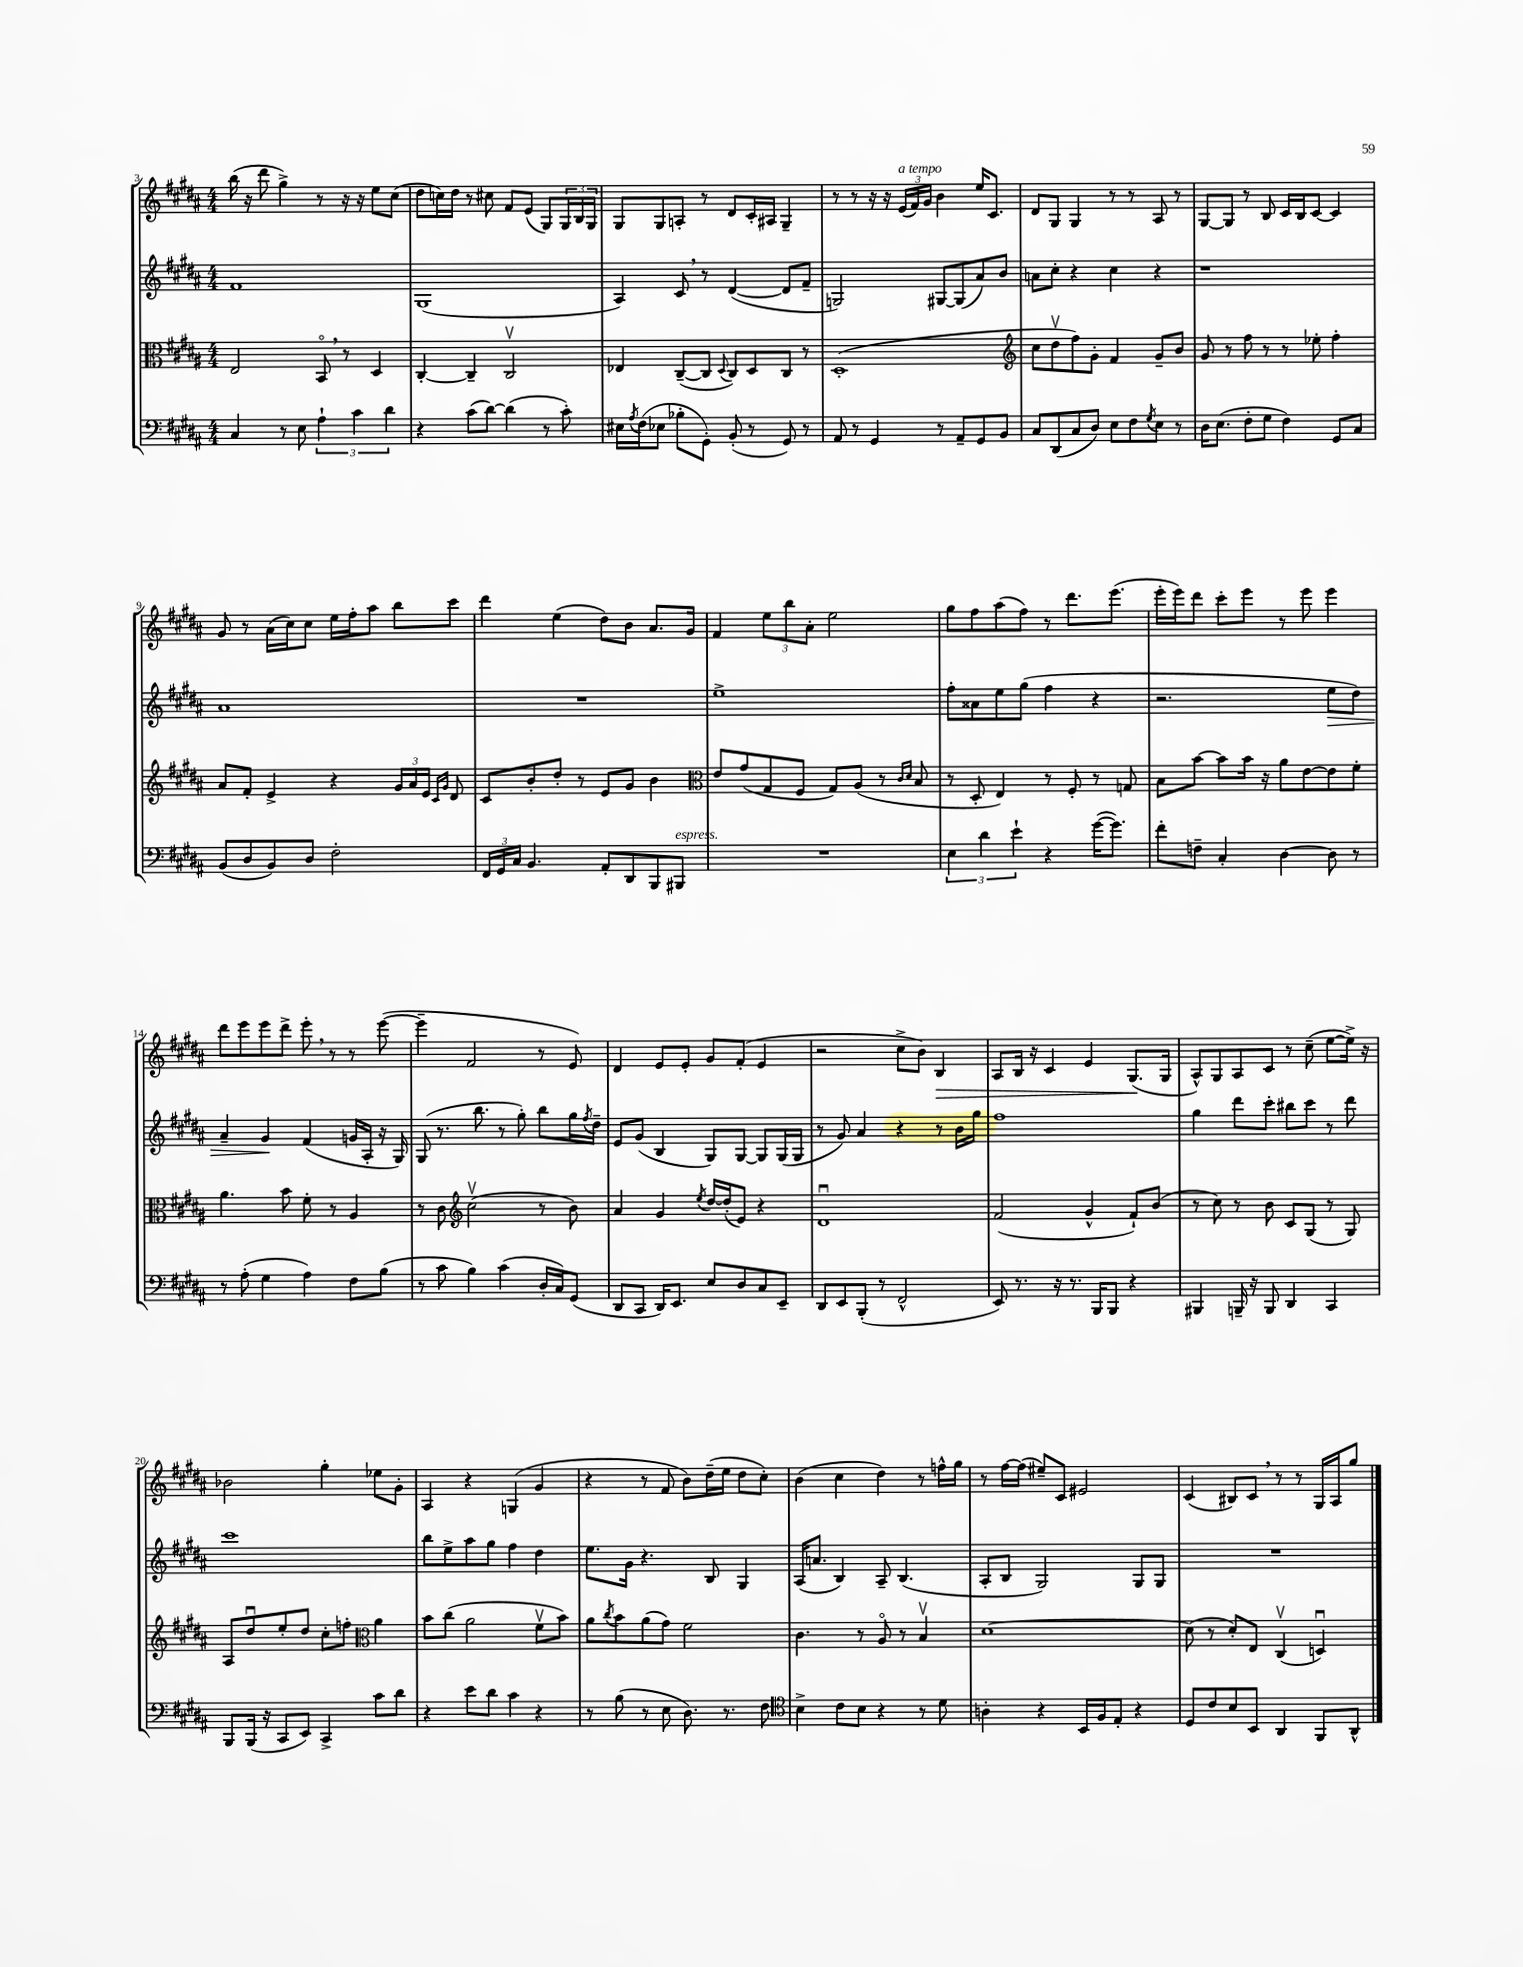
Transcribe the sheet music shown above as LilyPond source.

<<
\new StaffGroup <<
\new Staff = "s0" {
    \clef treble \key b \major \numericTimeSignature \time 4/4
    b''16( r16 dis'''8 gis''4->) r8 r16 r16 e''8 cis''8( |
    dis''8 c''16) dis''16 r8 cis''8 fis'8 e'8( gis8) \tuplet 3/2 { gis16 b16 gis16 } |
    gis8 gis8 a8-. r8 dis'8 cis'16-. ais16 gis4-- |
    r8 r8 r16 r16 \tuplet 3/2 { e'16^\markup { \italic "a tempo" }( fis'16) gis'16 } b'4 e''16 cis'8. |
    dis'8 gis8 gis4 r8 r8 ais8 r8 |
    gis8~ gis8 r8 b8 cis'16 b16 cis'8~ cis'4 |
    gis'8 r8 ais'16( cis''16) cis''8 e''16 fis''16-. ais''8 b''8 cis'''8 |
    dis'''4 e''4( dis''8) b'8 ais'8. gis'16 |
    fis'4 \tuplet 3/2 { e''8 b''8 ais'8-. } e''2 |
    gis''8 fis''8 ais''8( fis''8) r8 dis'''8. e'''8.( |
    e'''16-. e'''16) dis'''8 cis'''8-. e'''8 r8 e'''8 e'''4 |
    dis'''8 e'''8 e'''8 dis'''8-> e'''8-. \breathe r8 r8 e'''8~( |
    e'''4-- fis'2 r8 e'8) |
    dis'4 e'8 e'8-. gis'8 fis'8-.( e'4 |
    r2 cis''8-> b'8) b4\> |
    ais8 b16 r16 cis'4 e'4 gis8.\!( gis16 |
    ais8-^) gis8 ais8 cis'8 r8 cis''8--( e''8~ e''16->) r16 |
    bes'2 gis''4-. ees''8 gis'8-. |
    ais4 r4 g4( gis'4 |
    r4 r8 fis'8 b'8) dis''16--( e''16 dis''8 cis''8-.) |
    b'4( cis''4 dis''4) r8 f''16-^ gis''16 |
    r8 fis''16~ fis''16( eis''8--) cis'8 eis'2 |
    cis'4( bis8) cis'8 \breathe r8 r8 gis16 ais16 gis''8 \bar "|." |
}
\new Staff = "s1" {
    \clef treble \key b \major \numericTimeSignature \time 4/4
    fis'1 |
    gis1( |
    ais4) cis'8 \breathe r8 dis'4~( dis'8 fis'8-- |
    g2) gis8~ gis8( ais'8) b'8 |
    a'8 cis''8-. r4 cis''4 r4 |
    r1 |
    ais'1 |
    R1 |
    e''1-> |
    fis''8-. aisis'8 e''8 gis''8( fis''4 r4 |
    r2. e''8\> dis''8) |
    ais'4-- gis'4\! fis'4( g'16 ais16-. r16 gis16) |
    gis8( r8. b''8. r8 gis''8-.) b''8 gis''16 \acciaccatura { fis''8 } dis''16-- |
    e'8 gis'8( b4 gis8) gis8~ gis8 gis16( gis16 |
    r8 gis'8) ais'4 r4 r8 b'16 gis''16 |
    fis''1 |
    gis''4 dis'''8 cis'''8-. bis''8 cis'''8 r8 dis'''8 |
    cis'''1 |
    b''8 e''8-> ais''8 gis''8 fis''4 dis''4 |
    e''8. gis'16 r4. b8 gis4 |
    ais16( a'8. b4) ais8-- b4.( |
    ais8-. b8 gis2) gis8 gis8 |
    R1 \bar "|." |
}
\new Staff = "s2" {
    \clef alto \key b \major \numericTimeSignature \time 4/4
    e2 b,8\flageolet \breathe r8 dis4 |
    cis4~-. cis4-- cis2\upbow |
    ees4 cis8~--( cis8 \appoggiatura { dis8 } cis8) dis8 cis8 r8 |
    dis1-.( |
    \clef treble cis''8 dis''8\upbow fis''8) gis'8-. fis'4 gis'8-- b'8 |
    gis'8 r8 fis''8 r8 r8 ees''8-. fis''4-. |
    ais'8 fis'8-. e'4-> r4 \tuplet 3/2 { gis'16 ais'16 e'16 } \grace { cis'16 gis'16 } dis'8 |
    cis'8 b'8-. dis''8-. r8 e'8 gis'8 b'4 |
    \clef alto e'8 gis'8( gis8 fis8 gis8) ais8( r8 \grace { cis'16 dis'16 } b8 |
    r8 dis8-. e4) r8 fis8-. r8 g8 |
    b8 b'8~ b'8 b'16 r16 ais'8 e'8~ e'8 fis'8-. |
    ais'4. b'8 fis'8-. r8 ais4 |
    r8 cis'8 \clef treble cis''2\upbow( r8 b'8) |
    ais'4 gis'4 \acciaccatura { e''8 } dis''16~ dis''16-.( e'8) r4 |
    dis'1\downbow |
    fis'2( gis'4-^ fis'8-!) b'8( |
    r8 cis''8) r8 b'8 cis'8 gis8( r8 gis8) |
    ais8 dis''8\downbow e''8-. dis''8 cis''8-. f''8-. \clef alto ais'4 |
    b'8 cis''8( ais'2 fis'8\upbow b'8) |
    ais'8 \acciaccatura { cis''8 } b'8 ais'8( gis'8) fis'2 |
    cis'4. r8 ais8\flageolet r8 b4\upbow |
    dis'1~ |
    dis'8( r8 dis'8-.) e8 cis4\upbow( d4\downbow) \bar "|." |
}
\new Staff = "s3" {
    \clef bass \key b \major \numericTimeSignature \time 4/4
    cis4 r8 e8 \tuplet 3/2 { ais4-! cis'4 dis'4 } |
    r4 cis'8( dis'8~) dis'4( r8 cis'8-.) |
    eis16 \acciaccatura { ais8 } fis16( ees8 bes8-. gis,8-.) b,8-.( r8 gis,8) r8 |
    ais,8 r8 gis,4 r8 ais,8-- gis,8 b,8 |
    cis8 dis,8( cis8 dis8) e8 fis8 \acciaccatura { gis8 } e8 r8 |
    dis16 e8.( fis8-. gis8 fis4) gis,8 cis8 |
    b,8( dis8 b,8) dis8 fis2-. |
    \tuplet 3/2 { fis,16 gis,16 cis16 } b,4. ais,8-. dis,8 b,,8 bis,,8^\markup { \italic "espress." } |
    R1 |
    \tuplet 3/2 { e4 dis'4 e'4-! } r4 gis'16~( gis'8.) |
    fis'8-. f8-- cis4-. dis4~ dis8 r8 |
    r8 ais8-.( gis4 ais4) fis8 b8( |
    r8 cis'8 b4) cis'4( dis16-. cis16) gis,8( |
    dis,8 cis,8 dis,16) e,8. e8 dis8 cis8 e,8-- |
    dis,8 e,8 b,,8-.( r8 fis,2-^ |
    e,8) r8. r16 r8. b,,16 b,,8 r4 |
    bis,,4 b,,16-- r16 b,,8 dis,4 cis,4 |
    b,,8 b,,16( r16 cis,8 e,8) cis,4-> cis'8 dis'8 |
    r4 e'8 dis'8 cis'4 r4 |
    r8 b8( r8 e8 dis8.) r8. fis8 |
    \clef tenor b4-> cis'8 b8 r4 r8 dis'8 |
    a4-. r4 b,16 fis16 e8-. r4 |
    dis8 cis'8 b8 b,8 ais,4 fis,8 ais,8-^ \bar "|." |
}
>>
>>
\layout { \context { \Score currentBarNumber = #3 } }
